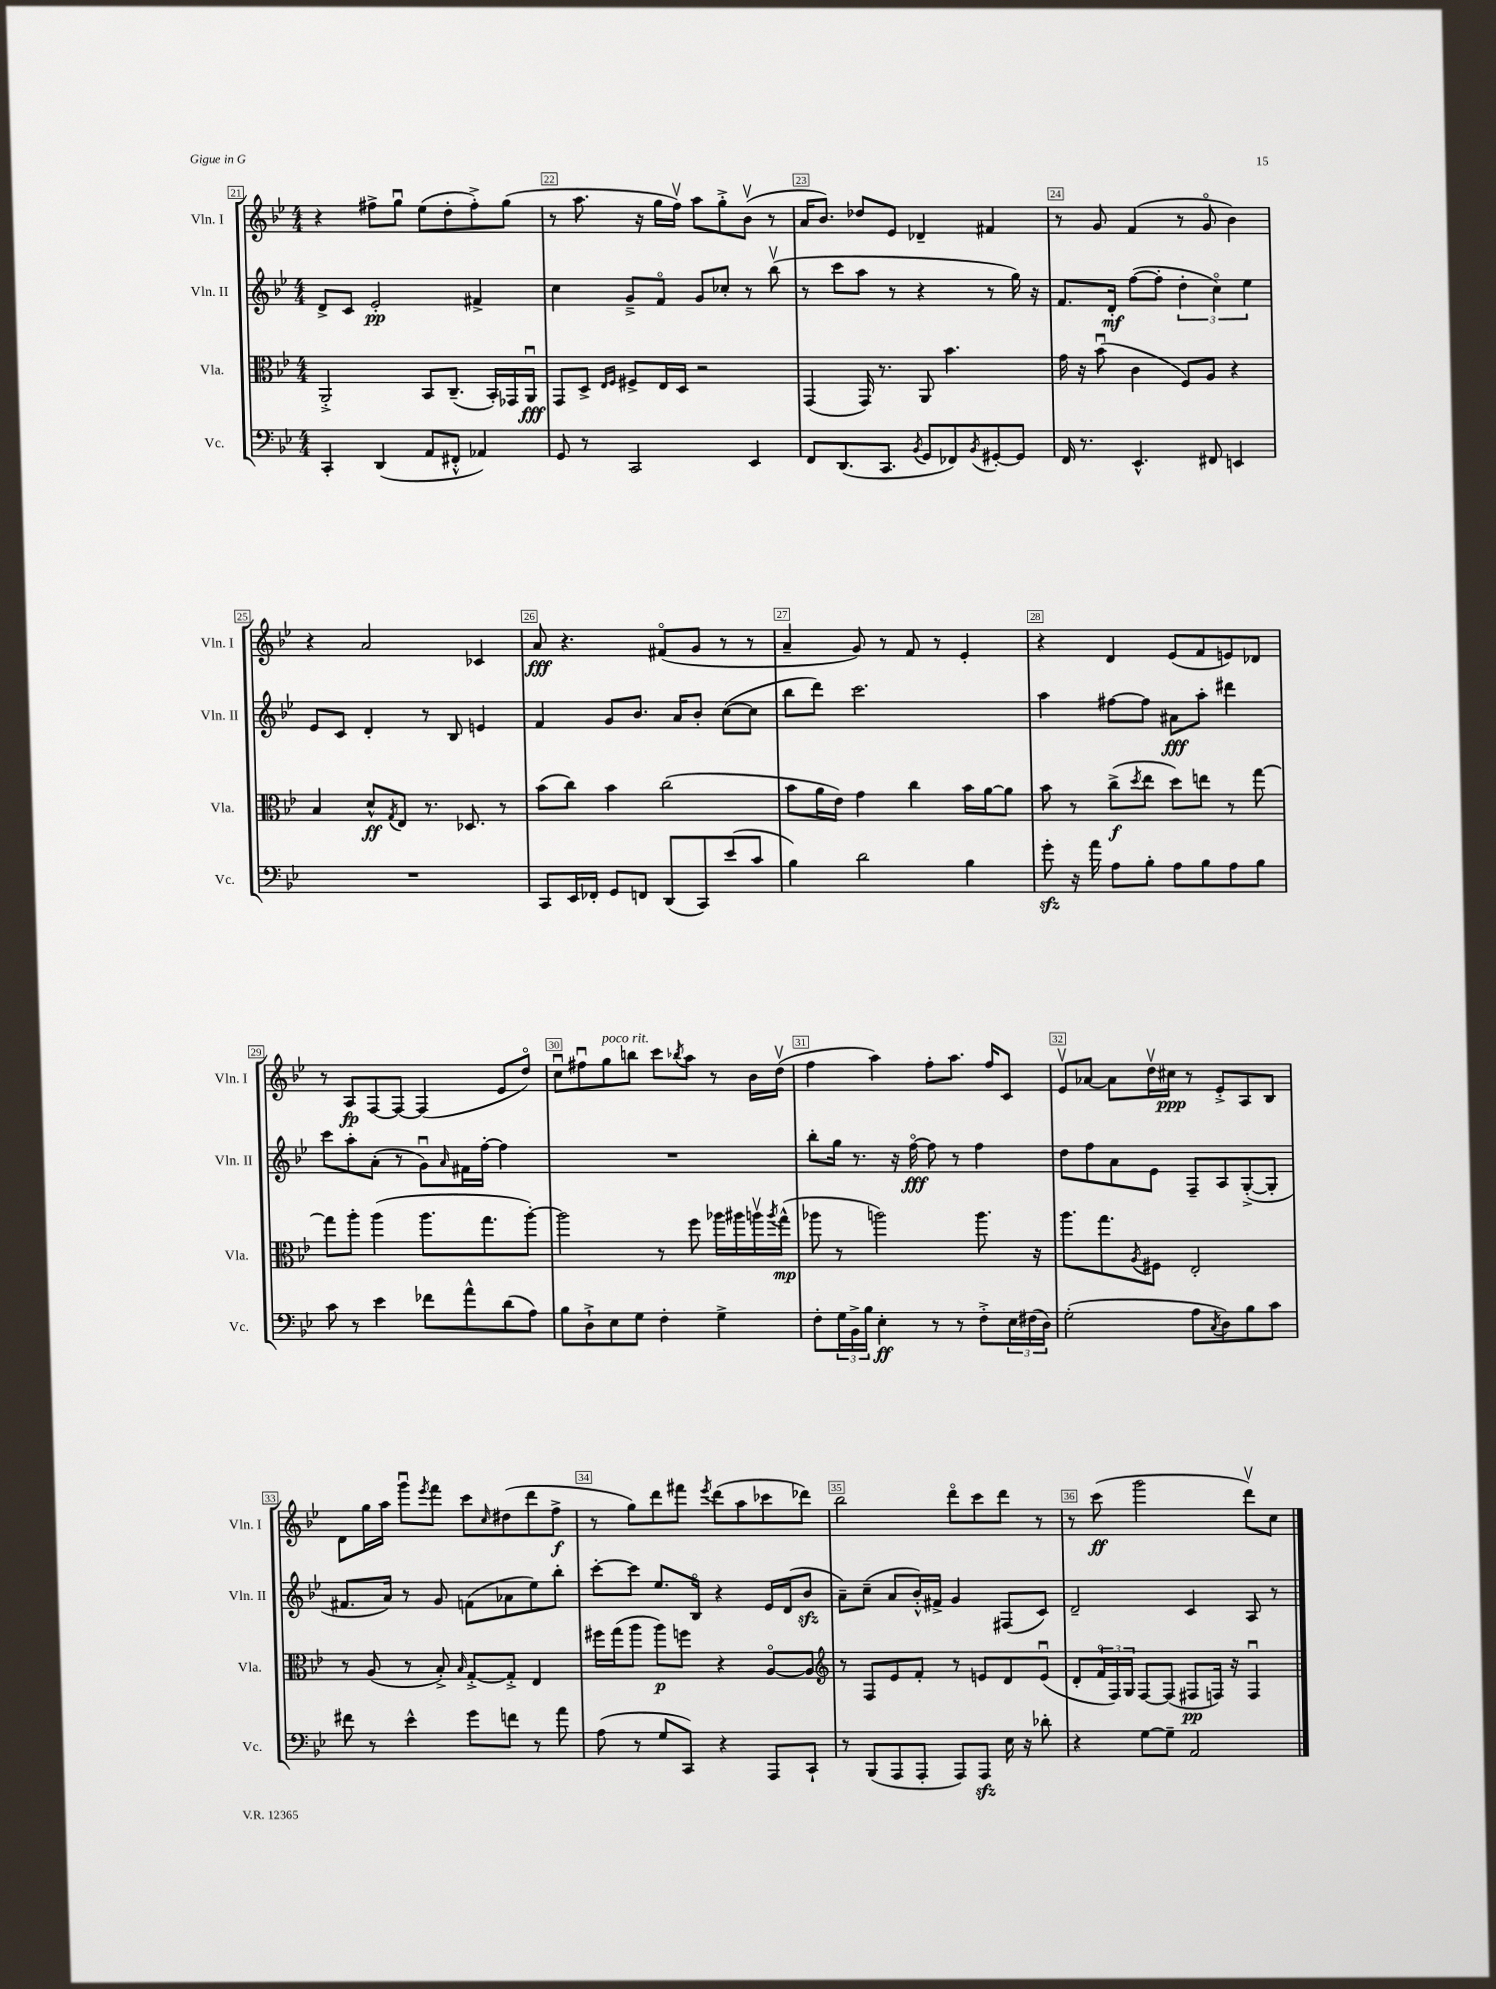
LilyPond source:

<<
\new StaffGroup <<
\new Staff = "s0" \with { instrumentName = "Vln. I" shortInstrumentName = "Vln. I" } {
    \clef treble \key bes \major \numericTimeSignature \time 4/4
    r4 fis''8-> g''8\downbow ees''8( d''8-. fis''8-.->) g''8( |
    r8 a''8. r16 g''16 f''16\upbow) a''8 g''8-.-> bes'8\upbow( r8 |
    a'16 bes'8.) des''8 ees'8 des'4-- fis'4 |
    r8 g'8 f'4( r8 g'8\flageolet bes'4) |
    r4 a'2 ces'4 |
    a'8\fff r4. fis'8\flageolet( g'8 r8 r8 |
    a'4-- g'8) r8 f'8 r8 ees'4-. |
    r4 d'4 ees'8( f'8 e'8) des'8 |
    r8 a8\fp f8~ f8~ f4( ees'8 d''8\flageolet) |
    c''8\downbow fis''8\downbow g''8^\markup { \italic "poco rit." } b''8 c'''8 \acciaccatura { bes''8 } a''8 r8 bes'16 d''16\upbow( |
    f''4 a''4) f''8-. a''8. f''16 c'8 |
    ees'8\upbow aes'8~ aes'8 d''16\upbow cis''16\ppp r8 ees'8-.-> a8 bes8 |
    d'8 g''16 a''16 g'''8\downbow \acciaccatura { ees'''8 } f'''8 c'''8 \grace { c''16 } dis''8( d'''8 f''8->\f |
    r8 g''8) d'''8 fis'''8 \acciaccatura { ees'''8 } d'''8( a''8 ces'''8 des'''8) |
    bes''2 d'''8\flageolet c'''8 d'''8 r8 |
    r8 c'''8\ff( g'''2 d'''8\upbow) c''8 \bar "|." |
}
\new Staff = "s1" \with { instrumentName = "Vln. II" shortInstrumentName = "Vln. II" } {
    \clef treble \key bes \major \numericTimeSignature \time 4/4
    d'8-> c'8 ees'2-.\pp fis'4-> |
    c''4 g'8---> f'8\flageolet g'8 ces''8-. r8 bes''8\upbow( |
    r8 c'''8 a''8 r8 r4 r8 g''16) r16 |
    f'8. d'16-.\mf f''8~( f''8-. \tuplet 3/2 { d''4-. c''4\flageolet) ees''4 } |
    ees'8 c'8 d'4-. r8 bes8 e'4 |
    f'4 g'8 bes'8. a'16 bes'8-. c''8~( c''8 |
    bes''8 d'''8) c'''2. |
    a''4 fis''8~ fis''8 ais'8\fff a''8-. dis'''4 |
    c'''8 a''8-. a'8-.( r8 g'8\downbow) \grace { a'16 } fis'16 f''16~-. f''4 |
    R1 |
    bes''8-. g''16 r8. r16 f''16~\flageolet\fff f''8 r8 f''4 |
    d''8 f''8 a'8 ees'8 f8-- a8 g8~-.->( g8-. |
    fis'8. a'16) r8 g'8 f'8( aes'8 ees''8) bes''8-. |
    c'''8~-. c'''8 ees''8. bes16\flageolet r4 ees'16 d'16( bes'8\sfz |
    a'8--) c''8--( a'8 bes'16-.-^) fis'16-> g'4 fis8( c'8) |
    d'2-- c'4 a8 r8 \bar "|." |
}
\new Staff = "s2" \with { instrumentName = "Vla." shortInstrumentName = "Vla." } {
    \clef alto \key bes \major \numericTimeSignature \time 4/4
    a,2-.-> bes,8 c8.--( bes,16-.) ges,16 a,16\downbow\fff |
    g,8 d8-> \grace { ees16 f16 } fis8-> ees16 d16 r2 |
    g,4( g,16) r8. a,8 bes'4. |
    g'16 r16 bes'8\downbow( c'4 f8) a8 r4 |
    bes4 d'8-^\ff \acciaccatura { g8 } ees8 r8. des8. r8 |
    bes'8( c''8) bes'4 c''2( |
    bes'8 a'16 ees'16) g'4 c''4 bes'16 a'16~ a'8 |
    bes'8 r8 c''8->\f( \acciaccatura { d''8 } ees''8 d''8) e''8 r8 g''8~ |
    g''8 a''8-. a''4( a''8. g''8. a''8~-.) |
    a''2 r8 f''8 aes''16 ais''16 a''16\upbow \acciaccatura { a''8 } g''16-^\mp( |
    aes''8 r8 a''2) a''8. r16 |
    a''8. g''8. \acciaccatura { a8 } fis8 ees2-. |
    r8 a8( r8 bes8-.->) \grace { bes16 } g8~-.-> g8-.-> ees4 |
    fis''16 g''16( a''8 a''8\p) f''8 r4 a8~\flageolet a8 |
    \clef treble r8 f8 ees'8 f'8-. r8 e'8 d'8 e'8\downbow( |
    d'8-. \tuplet 3/2 { f'16\flageolet f16) g16 } f8~ f8( fis8\pp f16) r16 f4\downbow \bar "|." |
}
\new Staff = "s3" \with { instrumentName = "Vc." shortInstrumentName = "Vc." } {
    \clef bass \key bes \major \numericTimeSignature \time 4/4
    c,4-. d,4( a,8 fis,8-.-^ aes,4) |
    g,8 r8 c,2 ees,4 |
    f,8 d,8.( c,8. \acciaccatura { bes,8 } g,8 fes,8) \acciaccatura { bes,8 } gis,8~-. gis,8 |
    f,16 r8. ees,4.-^ fis,8 e,4 |
    R1 |
    c,8 ees,16 fes,16-. g,8 f,8 d,8( c,8) ees'8( c'8 |
    bes4) d'2 bes4 |
    g'8-.\sfz r16 a'16 a8 bes8-. a8 bes8 a8 bes8 |
    c'8 r8 ees'4 fes'8 a'8-^ d'8( a8) |
    bes8 d8-!-> ees8 g8 f4-. g4-> |
    f8-. \tuplet 3/2 { g16 bes,16-> bes16 } ees4-.\ff r8 r8 f8-.-> \tuplet 3/2 { ees16 fis16( d16) } |
    g2-.( a8 \acciaccatura { c8 } d8) bes8 c'8 |
    fis'8 r8 ees'4-^ g'8 f'8 r8 a'8 |
    a8( r8 g8 c,8) r4 a,,8 c,8-! |
    r8 bes,,8( a,,8 a,,8-. a,,8) a,,8\sfz ees16 r16 des'8-. |
    r4 g8~ g8-- a,2 \bar "|." |
}
>>
>>
\layout { \context { \Score currentBarNumber = #21 \override BarNumber.break-visibility = ##(#f #t #t) barNumberVisibility = #all-bar-numbers-visible \override BarNumber.stencil = #(make-stencil-boxer 0.1 0.3 ly:text-interface::print) } }
